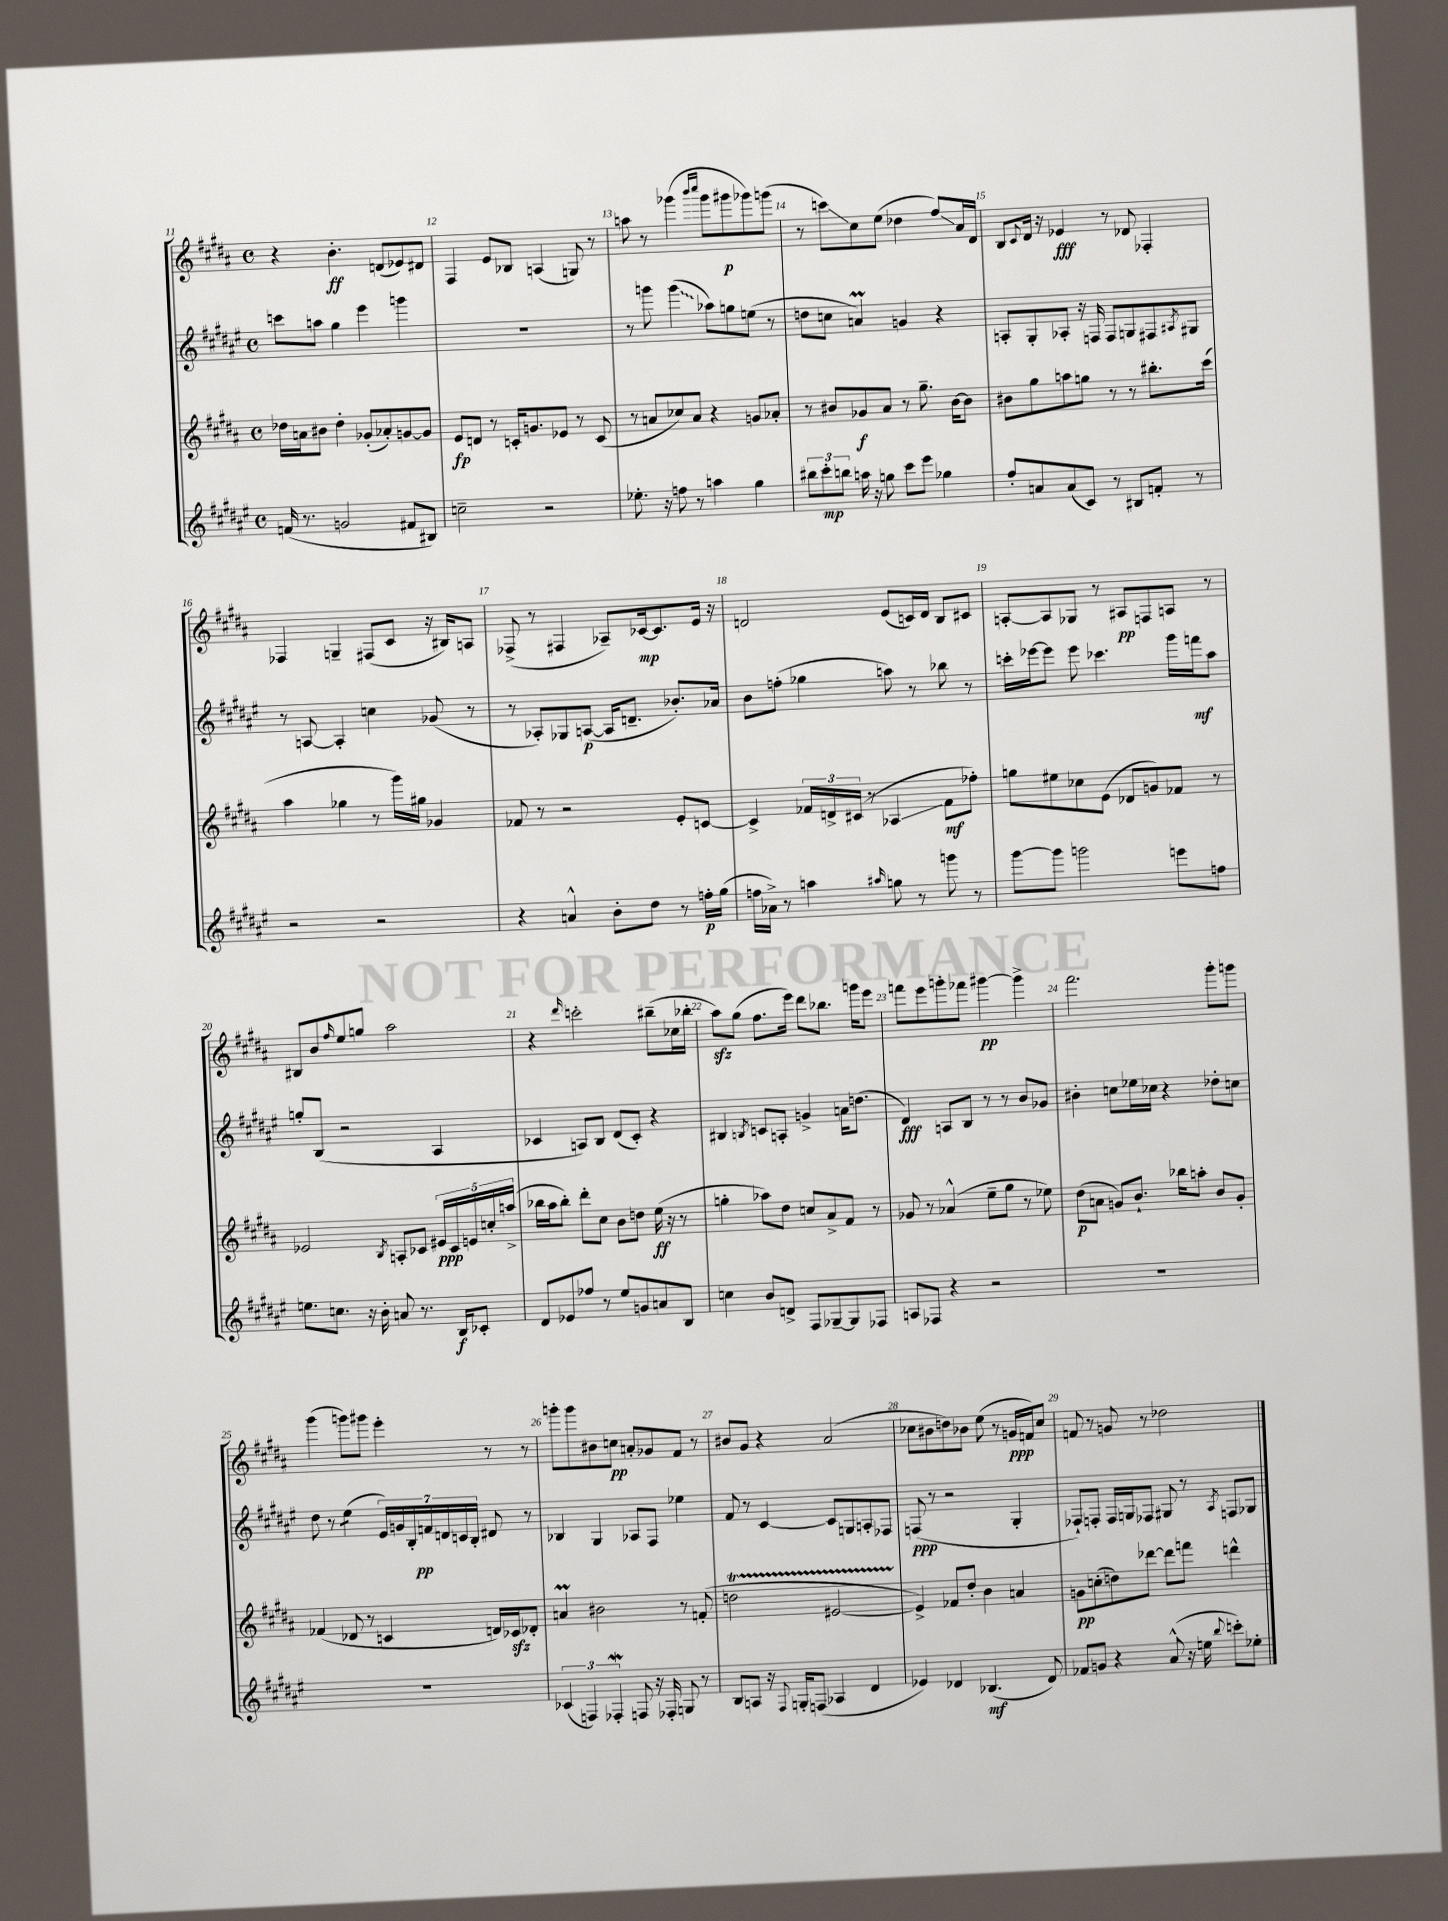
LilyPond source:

<<
\new StaffGroup <<
\new Staff = "s0" {
    \clef treble \key b \major \defaultTimeSignature \time 4/4
    r4 b'4.-.\ff d'8( ees'8) dis'8 |
    fis4 e'8 bes8 a4( g8) r8 |
    a''8 r8 ges'''4( \grace { b'''16 cis''''16 } ges'''8 gis'''8\p ges'''8) g'''8( |
    r8 c'''8\glissando) cis''8 e''8( des''4 fis''8\glissando) ais'16 dis'16 |
    b8 \appoggiatura { cis'8 } dis'16 r16 ees'4\fff r8 des'8 fes4-. |
    fes4 g4-- fis8( cis'8 r16 bis16) a8 |
    fes8->( r8 fis4 aes8--) ces'16~\mp ces'8. e'16 r16 |
    d'2 e'8( c'16) d'16 b8 cis'8 |
    a8~-. a8 ges8 r8 ais8\pp f8 a8 r8 |
    bis8 b'8 \grace { fis''16 } e''8 g''8 ais''2 |
    r4 \grace { dis'''16 } c'''2-. bis''8--( ces''16 bes''16-. |
    ais''8\sfz) gis''8( fis''8. e'''16) dis'''8 bes''8. g'''16 e'''8 |
    f'''8 e'''8 g'''8-. fes'''8 gis'''4~\pp gis'''4-> |
    fis'''2. gis'''8-. g'''8 |
    gis'''4( g'''8) gis'''8 e'''4-. r8 r8 |
    g'''8-. g'''8 bis'8 c''8\pp a'8-. ges'8 fis'8 r8 |
    bis'8 gis'8 r4 ais'2( |
    ces''8 bis'8 d''8) bes'8 e''8( r8 g'16\ppp f'16) ces''8 |
    f'8 r8 g'8 r8 des''2 \bar "|." |
}
\new Staff = "s1" {
    \clef treble \key fis \major \defaultTimeSignature \time 4/4
    c'''8 a''8 gis''4 eis'''4 g'''4 |
    R1 |
    r8 g'''8 \once \override Glissando.style = #'zigzag g'''4\glissando( aes''8) g''8 e''8( r8 |
    d''8 c''8 a'4\prall) g'4 r4 |
    a8-. gis8-. aes8-. r16 f16 f8 g8 fis8 \acciaccatura { ais8 } gis8 |
    r8 a8~ a4-. c''4 ges'8( r8 |
    r8 aes8-.) ges8 a8~\p( a16 d'8.-- bes'8.-.) aes'16 |
    b'8 f''8-.( ges''4 a''8) r8 bes''8 r8 |
    c'''16-. ees'''16~ ees'''8 ees'''8 ces'''4. gis'''16 f'''16\mf ais''8 |
    g''8-. b8( r2 ais4 |
    ces'4 a8) b8 dis'8( ces'8-.) r4 |
    bis4 \acciaccatura { b8 } c'8 a8-. g'4-> a'16 d''8.( |
    dis'4\fff) a8 b8 r8 r8 b'8 ges'8 |
    bis'4-. c''8 ees''16 ces''16 r4 des''8-. c''8 |
    dis''8 r8 eis''4:8( \tuplet 7/4 { eis'16) g'16 b16-. f'16\pp d'16 c'16 b16-. } dis'8 r8 |
    bes4 gis4 aes8 fis8 ees''4 |
    fis'8 r8 cis'4~ cis'8 g8 a8-. fes8 |
    f8\ppp( r8 r2 gis4-. |
    fes8-!) f8-. f16 g16 fes8 gis8 r8 \acciaccatura { ais8 } f8 ges8 \bar "|." |
}
\new Staff = "s2" {
    \clef treble \key b \major \defaultTimeSignature \time 4/4
    des''16 a'16 bis'8 des''4-. ges'8-.( aes'8-.) g'8~ g'8 |
    e'8\fp d'8 r8 c'16-. g'8. ees'8 r8 c'8( |
    r8 a'8 ces''8) a'8 r4 g'8 aes'8-. |
    r8 bis'8 ges'8\f ais'8 r8 gis''8.-- bis'16~ bis'8 |
    bis'8 gis''8 a''8 g''8 r8 r8 bis''8.-. cis'''16( |
    ais''4 ges''4 r8 gis'''16) gis''16 ges'4 |
    fes'8 r8 r2 e'8-. c'8~ |
    c'4-> \tuplet 3/2 { fes'16 d'16-> cis'16( } r8 aes4\glissando fes'8\mf fes''8-.) |
    g''8 eis''8 ces''8 e'8( des'8 g'8) fes'8 r8 |
    ees'2 \acciaccatura { b8 } a8-. ces'8 \tuplet 5/4 { eis'16\ppp ces'16 e'16 c''16-. a''16->( } |
    bes''16 ais''16 bes''8-.) dis'''8-. cis''8 b'8 d''8 e''16\ff( r16 r8 |
    g''4-. aes''8) dis''8 c''8 ais'8-> fis'8 r8 |
    ges'8 r8 aes'4-^( e''8-- gis''8 r8 ees''8) |
    dis''8\p( a'8 g'8) b'8.-! bes''16 a''8-. b'8 g'8-. |
    fes'4( des'8 r8 c'4 d'16) ces'16\sfz des'8-. |
    a'4\prall bis'2 r8 f'8-.( |
    d''2\startTrillSpan eis'2~ |
    eis'4->\stopTrillSpan) fes'8 dis''8-. b'4 a'4 |
    g'8\pp c''8-.( d''8) des'''8~ des'''8 f'''8 d'''4-^ \bar "|." |
}
\new Staff = "s3" {
    \clef treble \key fis \major \defaultTimeSignature \time 4/4
    f'16( r8. g'2 fis'8 bis8) |
    c''2-- r2 |
    ees''8.-. r16 f''8 r8 a''4 gis''4 |
    \tuplet 3/2 { bis''8 cis'''8-.\mp b''8 } a''16 r16 g''8 cis'''8 eis'''8 ges''4 |
    fis''8-. a'8 a'8( cis'8) r8 bis8 f'8-. r8 |
    r2 r2 |
    r4 a'4-^ b'8-. dis''8 r8 f''16-.\p gis''16( |
    f''16 aes'16->) r8 a''4 \grace { ais''16 } g''8 r8 g'''8 r8 |
    gis'''8~ gis'''8 g'''2 e'''8 f''8 |
    e''8. c''8. r16 b'16-. a'8 r8. b16\f ces'8-. |
    dis'8 ees'8 fes''8 r8 eis''8 g'8 a'8 b8 |
    c''4 b'8 d'8-> fis8 ges8~-- ges8 fes8 |
    a8 fes8 r4 r2 |
    R1 |
    R1 |
    \tuplet 3/2 { ces'4( f4) fes4-.\mordent } f8 r16 fes16-. g8 r8 |
    b8 a8 r16 \appoggiatura { fis8 } g16-. f8( aes4 dis'4 |
    ees'4) des'4 bes4.\mf( des'8) |
    fes'8 g'8 r4 ais'8-^( r16 e''16 \appoggiatura { b''8 } c'''8-.) ees''8-. \bar "|." |
}
>>
>>
\layout { \context { \Score currentBarNumber = #11 \override BarNumber.break-visibility = ##(#f #t #t) barNumberVisibility = #all-bar-numbers-visible } }
